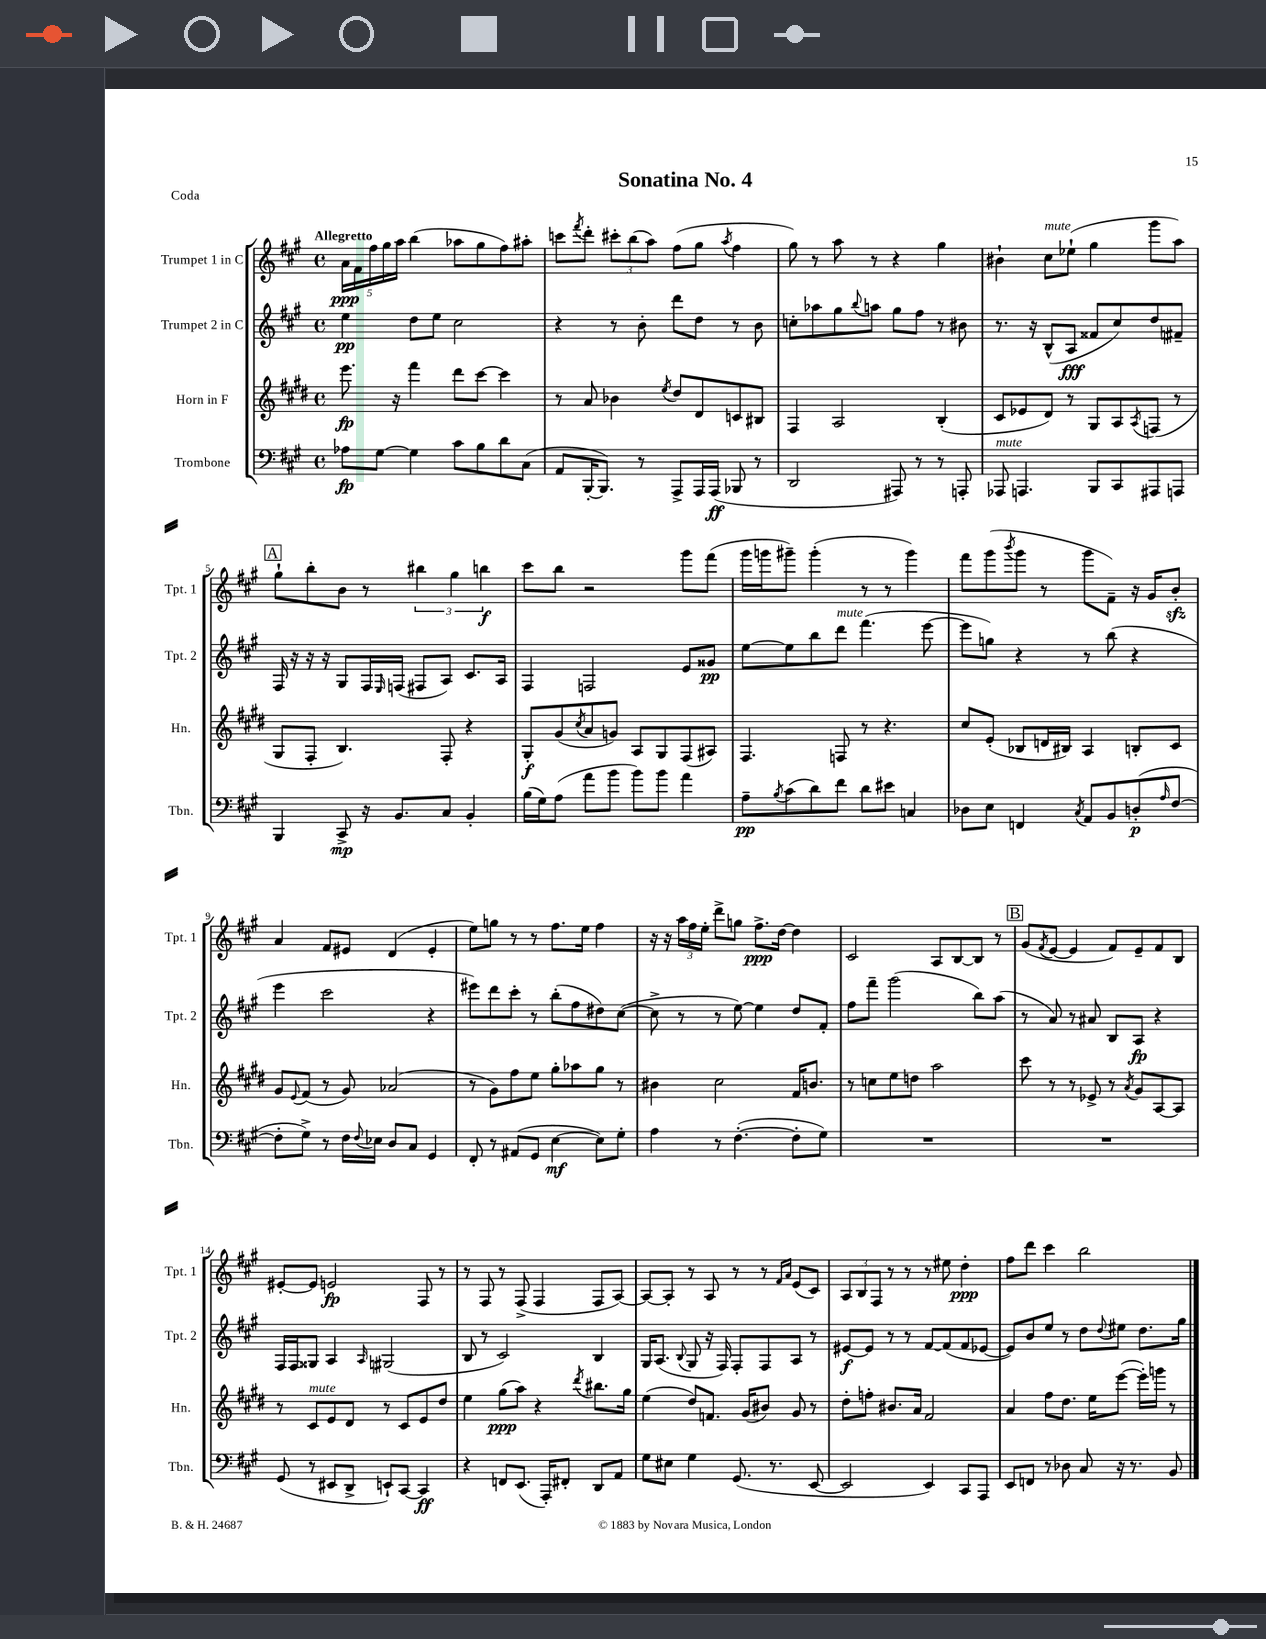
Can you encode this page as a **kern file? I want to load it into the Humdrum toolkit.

**kern	**kern	**kern	**kern
*staff4	*staff3	*staff2	*staff1
*clefF4	*clefG2	*clefG2	*clefG2
*k[f#c#g#]	*k[f#c#g#d#]	*k[f#c#g#]	*k[f#c#g#]
*M4/4	*M4/4	*M4/4	*M4/4
*met(c)	*met(c)	*met(c)	*met(c)
8A-	8.eee	4ee	20a
.	.	.	20f#
.	.	.	20ff#
[8G#	.	.	.
.	.	.	20gg#
.	16r	.	.
.	.	.	20aa
4G#]	4fff#	8dd	(4bb
.	.	8ee	.
8c#	8ddd#	2cc#	8aa-
8B	[8ccc#	.	8gg#
8d	4ccc#]	.	8ff#)
(8C#	.	.	8aa#'
=	=	=	=
8AA	8r	4r	8ccc
.	.	.	8qfff#
[16BBB'	8a	.	8ddd'
8.BBB])	.	.	.
.	4b-	8r	12ccc#'
.	.	.	(12bb
8r	.	8b'	.
.	.	.	12aa)
.	8qee	.	.
8AAA^	8dd#	8ddd	(8ff#
16AAA	8d#	8dd	8gg#
(16AAA	.	.	.
.	.	.	8qaa
8BBB-	8c	8r	4ff#
8r	8B#	8b	.
=	=	=	=
2DD	4F#	8cc'	8gg#)
.	.	8aa-	8r
.	2A	8gg#	8aa
.	.	8qqbb	.
.	.	8aa	8r
8AAA#)	.	8gg#	4r
8r	.	8ff#	.
8r	(4B'	8r	4gg#
8AAA'	.	8b#	.
=	=	=	=
8AAA-	8c#	8.r	4b#`
4.AAA	8e-	.	.
.	.	16r	.
.	8d#)	(8B^^	8cc#
.	8r	8A	(8ee-`
8BBB	8G#	8f##	4gg#
8CC#	8A	8cc#)	.
.	8qA	.	.
8AAA#	(8F	8dd	8ggg#
8AAA	8r	8f#~	8aa)
=	=	=	=
4BBB	8G#	16F#	8gg#`
.	.	16r	.
.	8F#'	16r	8bb'
.	.	16r	.
8CC#^	4.B)	8G#	8b
16r	.	16F#	8r
.	.	16qqE	.
8.BB	.	(16F	.
.	.	8F#	6bb#
8C#	8F#'	8A)	.
.	.	.	6gg#
4BB'	4r	8.c#	.
.	.	.	6bb
.	.	16A	.
=	=	=	=
(16B	8G#'	4F#	8ccc#
16G#)	.	.	.
(8A	(8g#	.	8bb
.	8qcc#	.	.
8a	8a	2F	2r
8b	8g)	.	.
8b)	8A	.	.
8b	8G#	.	.
4a	(8F#	8e	8ggg#
.	8A#)	8g##	(8fff#
=	=	=	=
8A~	4.F#	[8ee	16ggg#
.	.	.	16ggg
8qB	.	.	.
(8c#	.	8ee]	8ggg#~)
8d)	.	8bb	(4ggg#'
8f#	8F	8ddd	.
8d	8r	(4.fff#	8r
8e#	4.r	.	8r
4C	.	.	4ggg#)
.	.	[8eee	.
=	=	=	=
8D-	8cc#	8eee]	8fff#
8E	(8e'	8gg)	(8ggg#
.	.	.	8qbbb
4FF	8B-	4r	8ggg#
.	16d	.	8r
.	16B#)	.	.
8qC#	.	.	.
8AA	4A	8r	8ggg#
8BB	.	(8bb	8f#~)
(8D'	8B'	4r	16r
.	.	.	16g#
16qqA	.	.	.
[8F#	8c#	.	8b'
=	=	=	=
8F#']	8g#	4eee	4a
.	8qqe	.	.
8G#^)	(8f#	.	.
8r	8r	2ccc#	8f#
16F#	8g#)	.	8e#
8qqF#	.	.	.
16E-	.	.	.
8D	(2a-	.	(4d
8C#	.	.	.
4GG#	.	4r	4e#'
=	=	=	=
8FF#'	8r	8eee#)	8ee)
8r	8g#)	8ddd	8gg
(8AA#	8ff#	8ccc#'	8r
8GG#	8ee	8r	8r
[4E	8gg#'	(8bb'	8.ff#
.	8aa-	8ff#	.
.	.	.	16ee
8E])	8gg#	8dd#)	4ff#
8G#'	8r	([8cc#	.
=	=	=	=
4A	4b#	8cc#^]	16r
.	.	.	16r
.	.	8r	24aa
.	.	.	24ff#
.	.	.	24ee'
8r	2cc#	8r	8ddd^
([4.F#'	.	[8ee)	8gg
.	.	4ee]	8.ff#^
.	.	.	[16dd
8F#']	16f#	8dd	4dd]
.	8.b	.	.
8G#)	.	8f#'	.
=	=	=	=
1r	8r	8ff#	2c#
.	8cc	8fff#~	.
.	8ee	(2ggg#	.
.	8dd	.	.
.	2aa	.	8A
.	.	.	[8B
.	.	8bb)	8B]
.	.	(8aa	8r
=	=	=	=
1r	8ccc#	8r	(8g#
.	.	.	8qf#
.	8r	8a)	[8e
.	8r	8r	4e]
.	8e-^	8a#	.
.	8r	8B	8f#)
.	8qa	.	.
.	8g#	8A	8e~
.	[8A	4r	8f#
.	8A]	.	8B
=	=	=	=
(8GG#	8r	16F#	[8e#'
.	.	16F#	.
8r	8c#	8G##	8e#]
8EE#	8e	4A	2e
8DD^	8d#	.	.
.	.	16qqA	.
8EE`)	8r	(2G#	.
[8CC#	8c#	.	.
4CC#]	8e	.	8F#
.	8dd#	.	8r
=	=	=	=
4r	4ee	8B	8r
.	.	8r	8F#
8FF	(8gg#	2c#)	8r
(8.EE	8aa)	.	(8F#^
.	4r	.	4F#
16AAA')	.	.	.
8FF#'	.	.	.
.	8qddd#	.	.
8DD	8.bb#	4B	8F#
8AA	.	.	[8A)
.	16gg#	.	.
=	=	=	=
8G#	(4ee	16G#	8A_
.	.	(8.A	.
8E#	.	.	8A']
.	.	8qqB	.
4G#	8dd#)	8G#	8r
.	8.f	16r	8A
.	.	16F#)	.
(8.GG#	.	8F#'	8r
.	(16g#	.	.
.	8b#)	8F#	8r
8.r	.	.	.
.	.	.	16qqf#
.	.	.	16qqa
.	8g#	8A	(8e
[8EE	8r	8r	8c#)
=	=	=	=
2EE]	8dd#'	[8e#	12A
.	.	.	12B
.	8ff'	8e#]	.
.	.	.	12F#
.	8.b#	8r	8r
.	.	8r	8r
.	16a	.	.
4EE)	2f#	[8f#	8r
.	.	(8f#]	8ee#
8CC#	.	8f#	4dd'
8AAA	.	[8e-	.
=	=	=	=
8EE	4a	8e-])	8ff#
8FF	.	8b	8ddd
8r	8ff#	8ee	4ccc#
8D-	8.dd#	8r	.
8C#	.	8dd	2bb
.	16ee	.	.
.	.	8qqdd	.
16r	([8eee	8ee#	.
8.r	.	.	.
.	16eee'])	8.dd	.
.	16ggg	.	.
8BB	8r	.	.
.	.	16gg#	.
==	==	==	==
*-	*-	*-	*-
